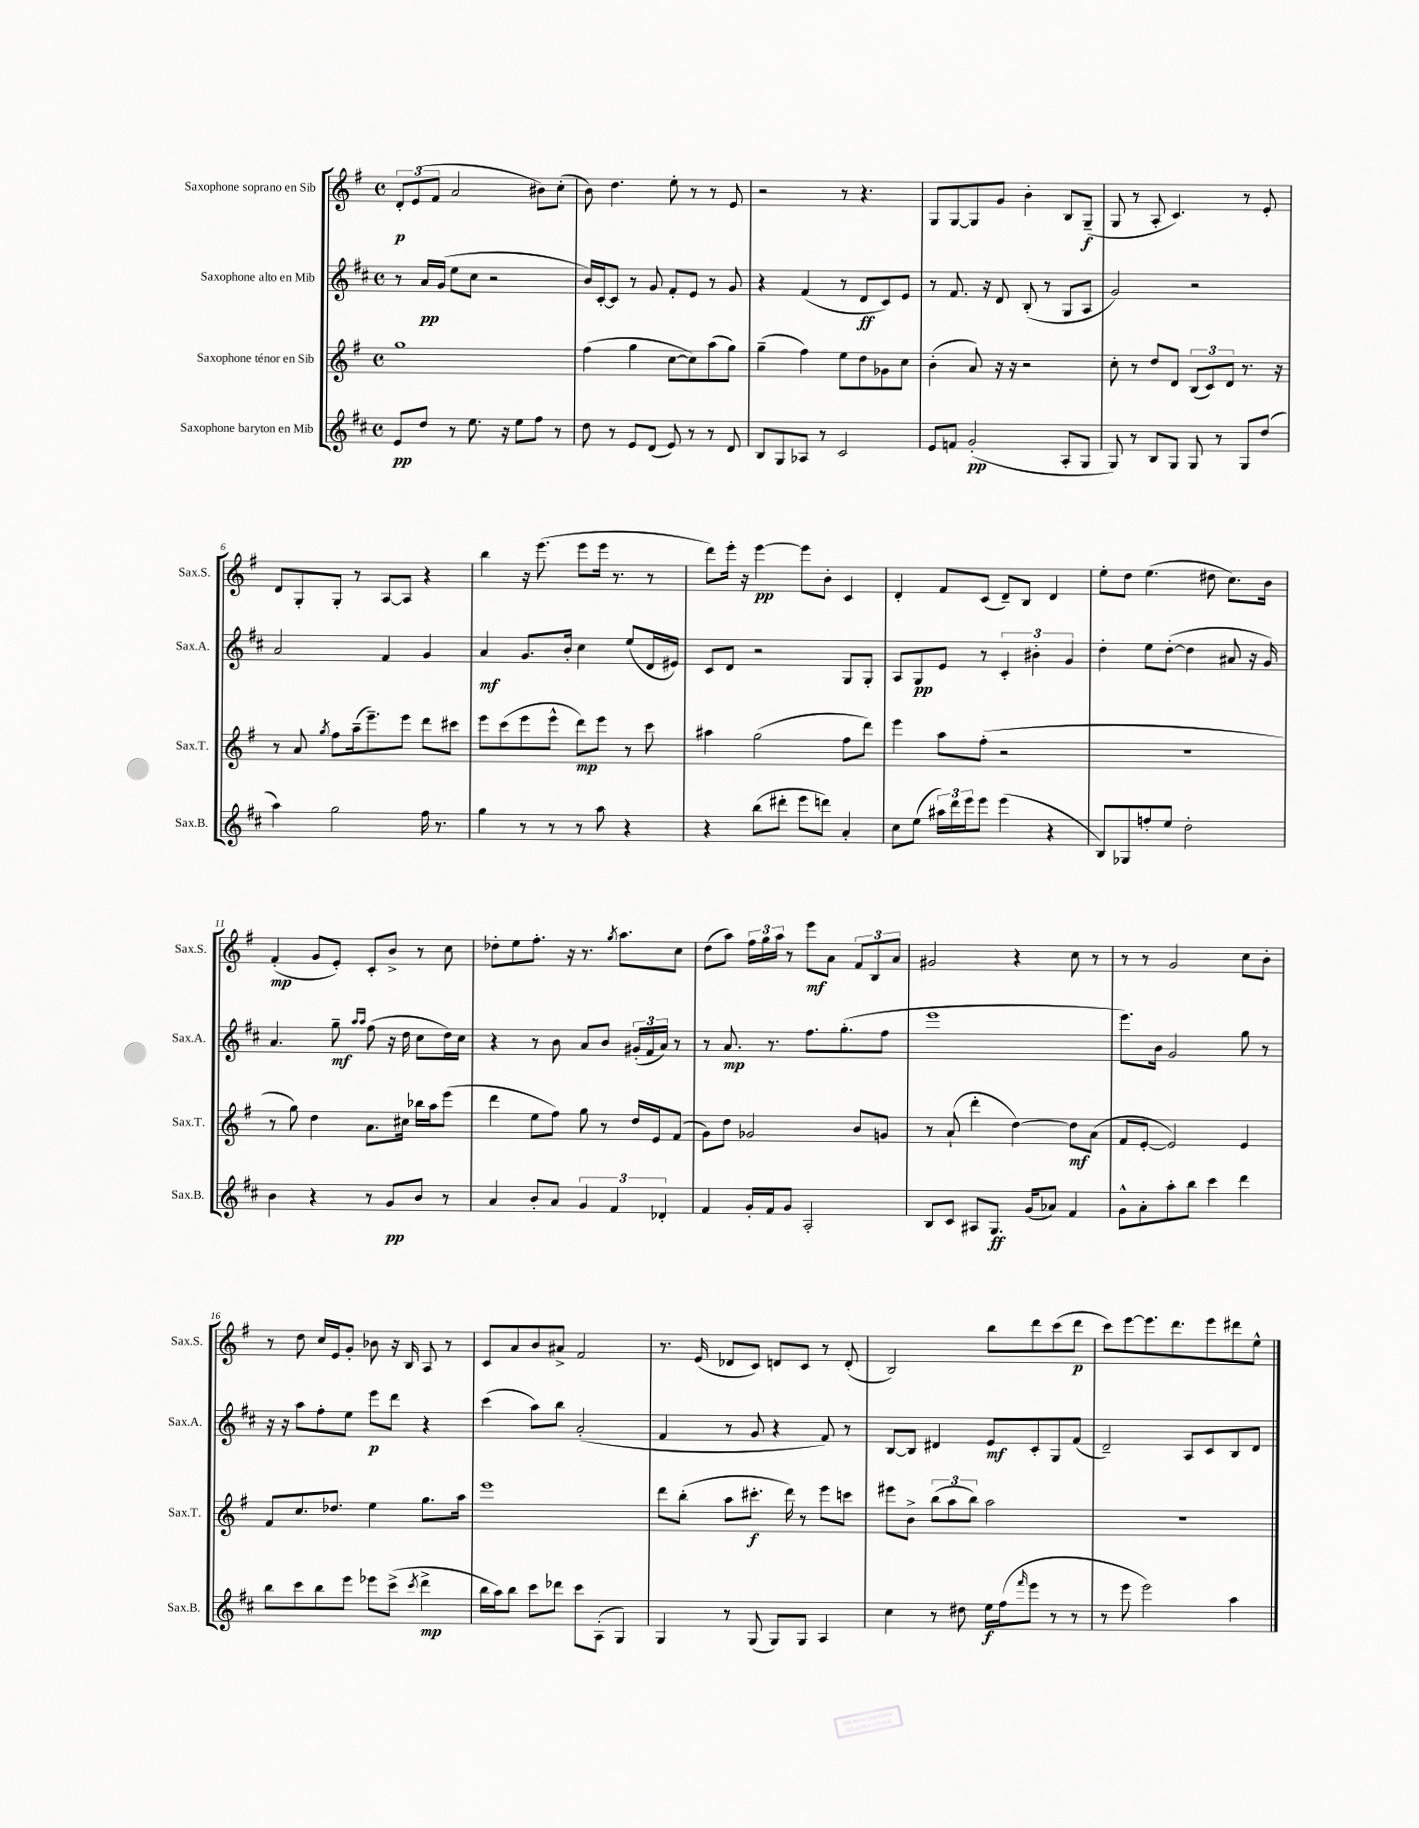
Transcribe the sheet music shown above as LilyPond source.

<<
\new StaffGroup <<
\new Staff = "s0" \with { instrumentName = "Saxophone soprano en Sib" shortInstrumentName = "Sax.S." } {
    \clef treble \key g \major \defaultTimeSignature \time 4/4
    \tuplet 3/2 { d'8-.\p e'8( fis'8 } a'2 bis'8) c''8-.( |
    b'8) d''4. e''8-. r8 r8 e'8 |
    r2 r8 r4. |
    g8 g8~ g8 g'8 b'4-. b8 g8--\f( |
    g8 r8 a8-. c'4.) r8 e'8-. |
    d'8 g8-. g8-. r8 a8~ a8 r4 |
    b''4 r16 e'''8.( e'''8 e'''16 r8. r8 |
    d'''8) e'''16-. r16 e'''4~\pp e'''8 b'8-. c'4 |
    d'4-. fis'8 c'8( d'8--) b8 d'4 |
    e''8-. d''8 e''4.( dis''8 c''8.) b'16 |
    fis'4-.\mp( g'8 e'8-.) c'8-. b'8-> r8 c''8 |
    des''8-. e''8 fis''8.-. r16 r8. \acciaccatura { g''8 } a''8. c''8 |
    d''8( a''8) \tuplet 3/2 { fis''16 g''16 a''16 } r8 e'''8\mf a'8 \tuplet 3/2 { fis'8 b8 a'8 } |
    gis'2 r4 c''8 r8 |
    r8 r8 g'2 c''8 b'8-. |
    r8 d''8 c''16 e'16 g'8-. bes'8 r16 b16 a8 r8 |
    c'8 a'8 b'8 ais'8-> fis'2 |
    r8. e'16( des'8 c'8) d'8 c'8 r8 d'8-.( |
    b2) b''8 d'''8 c'''8( d'''8\p |
    c'''8) e'''8~ e'''8. d'''8. e'''8 dis'''8 e''8-^ \bar "|." |
}
\new Staff = "s1" \with { instrumentName = "Saxophone alto en Mib" shortInstrumentName = "Sax.A." } {
    \clef treble \key d \major \defaultTimeSignature \time 4/4
    r8 a'16\pp g'16( e''8 cis''8 r2 |
    b'16) cis'16~-. cis'8 r8 g'8 fis'8-. e'8 r8 g'8 |
    r4 fis'4( r8 d'8\ff cis'8) e'8 |
    r8 fis'8. r16 d'8 b8-.( r8 g8 a8 |
    g'2) r2 |
    a'2 fis'4 g'4 |
    a'4\mf g'8. b'16-. cis''4 e''8( d'16 eis'16) |
    cis'8 d'8 r2 g8 g8-. |
    a8 g8\pp e'8 r8 \tuplet 3/2 { cis'4-. bis'4-. g'4 } |
    d''4-. e''8 d''8~-.( d''4 ais'8 r16 g'16) |
    a'4. g''8--\mf \grace { a''16 a''16 } fis''8( r16 d''16 cis''8 d''16) cis''16 |
    r4 r8 b'8 a'8 b'8 \tuplet 3/2 { gis'16-.( fis'16 a'16) } r8 |
    r8 a'8.\mp r8. fis''8. g''8.-.( fis''8 |
    e'''1 |
    e'''8.) b'16 g'2 g''8 r8 |
    r16 r16 a''8 fis''8-. e''8 e'''8\p d'''8 r4 |
    cis'''4( a''8) b''8 a'2-.( |
    fis'4 r8 g'8 r4 fis'8) r8 |
    b8~ b8 dis'4 e'8\mf cis'8-. g8 fis'8( |
    d'2--) a8 cis'8 b8 d'8 \bar "|." |
}
\new Staff = "s2" \with { instrumentName = "Saxophone ténor en Sib" shortInstrumentName = "Sax.T." } {
    \clef treble \key g \major \defaultTimeSignature \time 4/4
    g''1 |
    fis''4( g''4 c''8~ c''8) a''8( g''8) |
    g''4--( fis''4) e''8 d''8 ges'8 c''8 |
    b'4-.( a'8) r16 r16 r2 |
    c''8-. r8 d''8 d'8 \tuplet 3/2 { b8( c'8) d'8 } r8. r16 |
    r8 a'8 \acciaccatura { g''8 } fis''8 a''16--( e'''8.--) e'''8 d'''8 cis'''8 |
    e'''8 c'''8( e'''8 e'''8-^ d'''8\mp) e'''8 r8 c'''8 |
    ais''4 g''2( fis''8 d'''8) |
    e'''4 a''8 fis''8-.( r2 |
    R1 |
    r8 g''8) d''4 a'8. cis''16 bes''16 a''16 e'''8( |
    d'''4 e''8 fis''8) g''8 r8 d''16 e'16 fis'8( |
    g'8) d''8 ges'2 b'8 g'8 |
    r8 a'8-!( d'''4-. d''4~) d''8\mf a'8( |
    fis'8 e'8~-. e'2) e'4 |
    fis'8 c''8. des''8. e''4 g''8. a''16 |
    e'''1 |
    d'''8 b''8-.( a''8 cis'''8.-.\f d'''16) r8 e'''8 c'''8 |
    eis'''8 b'8-> \tuplet 3/2 { b''8( a''8 b''8) } a''2 |
    R1 \bar "|." |
}
\new Staff = "s3" \with { instrumentName = "Saxophone baryton en Mib" shortInstrumentName = "Sax.B." } {
    \clef treble \key d \major \defaultTimeSignature \time 4/4
    e'8\pp d''8 r8 e''8. r16 e''8 fis''8 r8 |
    d''8 r8 e'8 d'8( e'8) r8 r8 d'8 |
    b8 g8 aes8 r8 cis'2 |
    e'8 f'8 g'2-.\pp( a8-. g8 |
    g8) r8 b8 g8 g8 r8 g8 d''8( |
    a''4) g''2 fis''16 r8. |
    g''4 r8 r8 r8 a''8 r4 |
    r4 b''8( dis'''8-. e'''8 d'''8) a'4-. |
    cis''8 e''8( \tuplet 3/2 { ais''16) d'''16 e'''16 } e'''8 e'''4( r4 |
    b8) ges8 f''8-. e''8 d''2-. |
    b'4 r4 r8 g'8\pp b'8 r8 |
    a'4 b'8-. a'8 \tuplet 3/2 { g'4 fis'4 des'4-. } |
    fis'4 g'16-. fis'16 g'8 a2-. |
    b8 cis'8 ais8 g8.\ff g'16( aes'8) fis'4 |
    g'8-^ a'8-. a''8-. b''8 cis'''4 d'''4 |
    b''8 cis'''8 b''8 e'''8 ees'''8 cis'''8->( \acciaccatura { cis'''8 } d'''4->\mp |
    b''16 a''16) b''8 cis'''8 des'''8 cis'''8 a8-.( g4) |
    g4 r8 g8( g8) g8 a4 |
    cis''4 r8 dis''8 e''16\f fis''16( \grace { fis'''16 } e'''8 r8 r8 |
    r8 e'''8 e'''2) a''4 \bar "|." |
}
>>
>>
